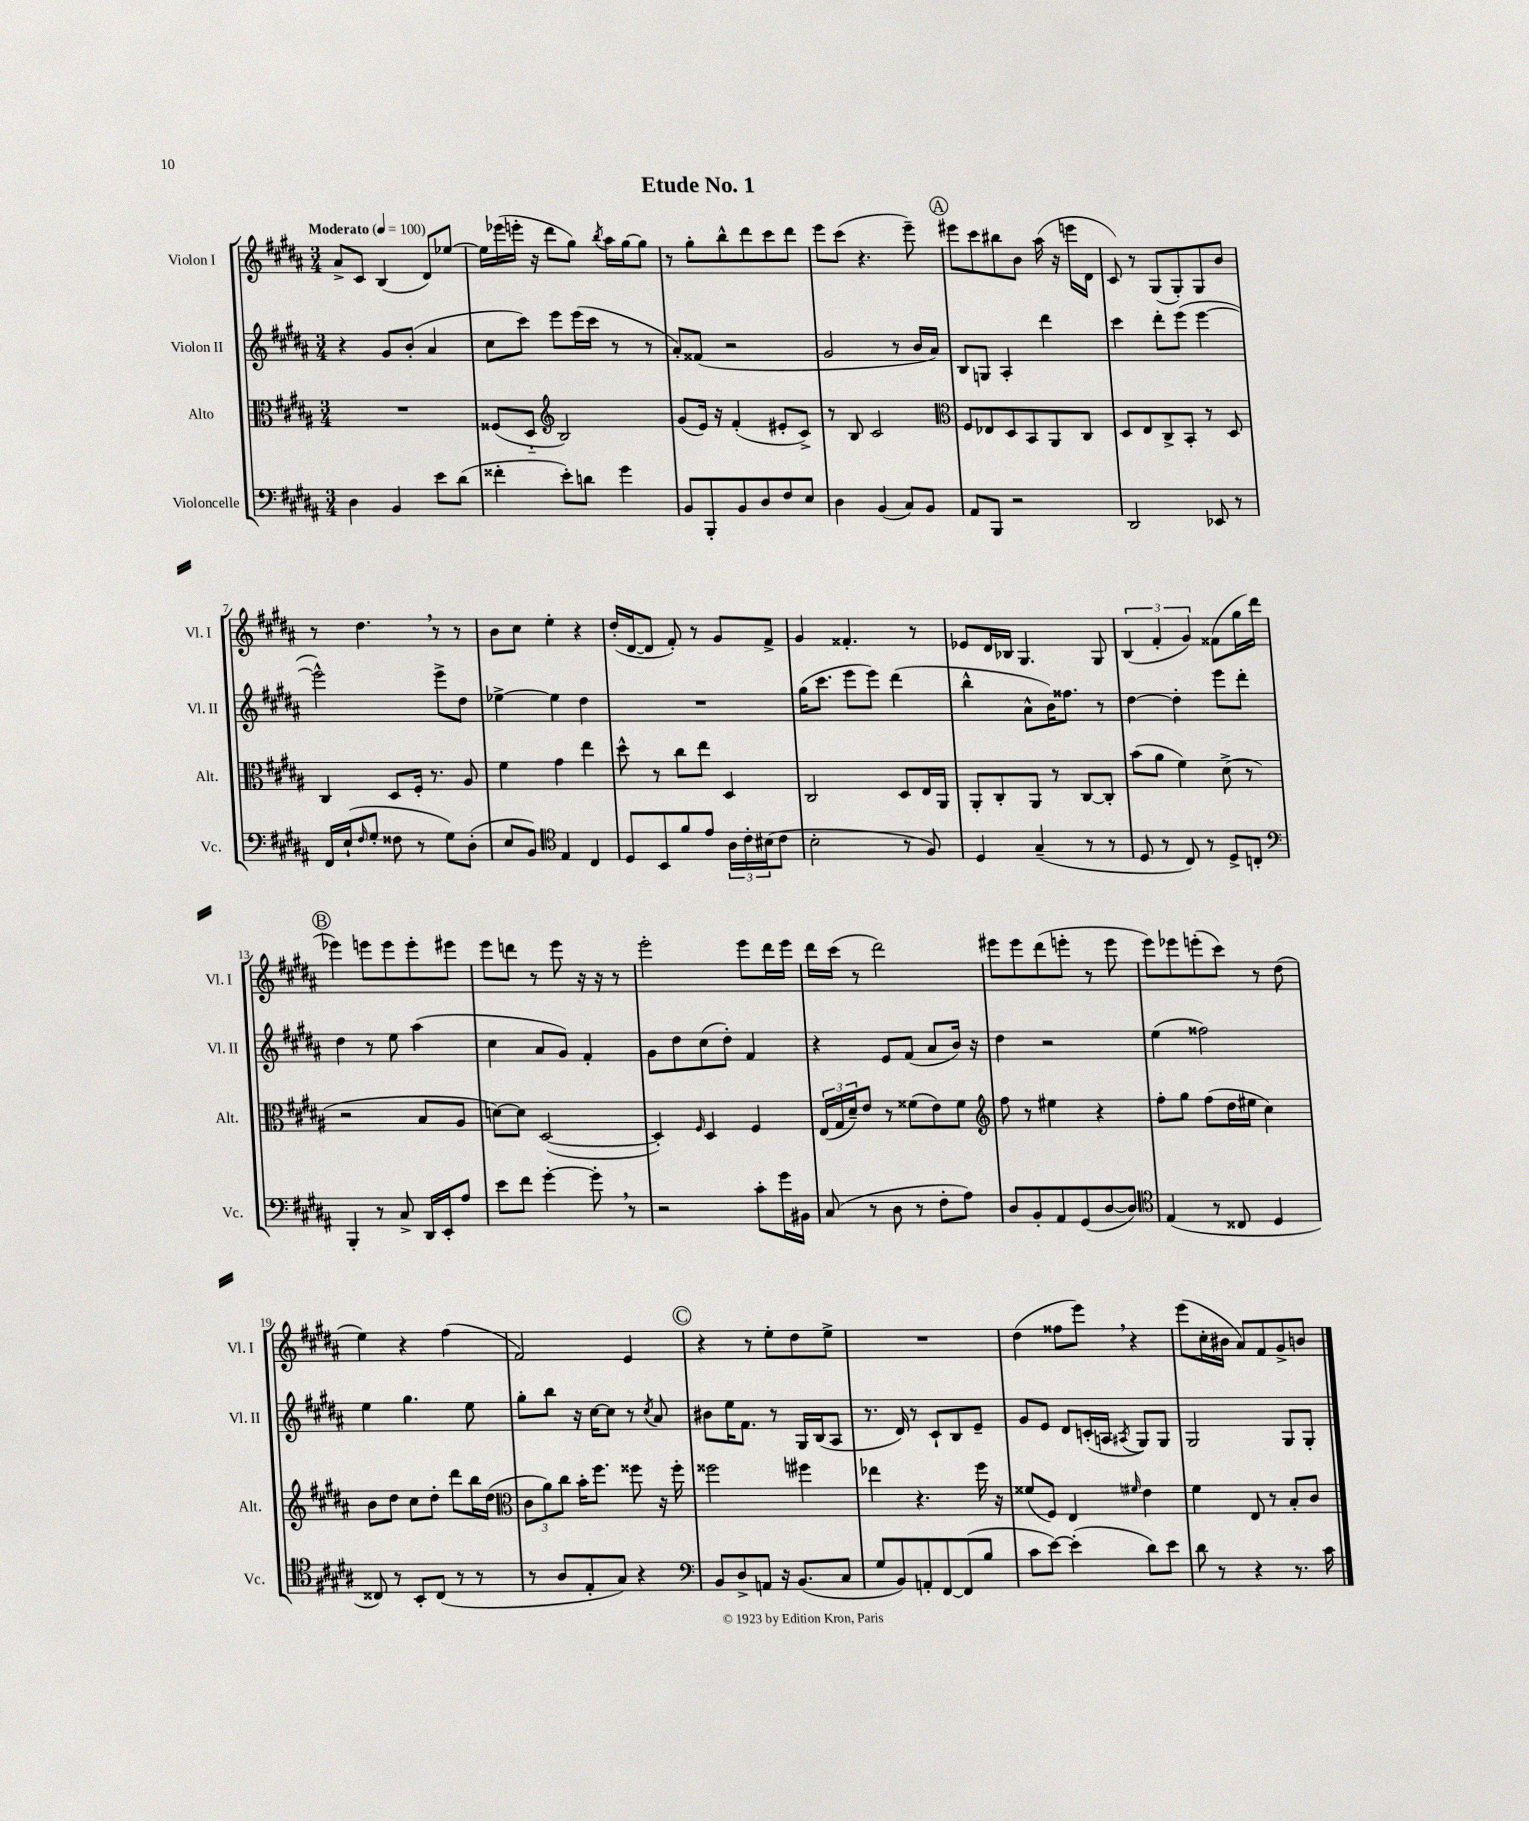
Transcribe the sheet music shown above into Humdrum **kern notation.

**kern	**kern	**kern	**kern
*staff4	*staff3	*staff2	*staff1
*clefF4	*clefC3	*clefG2	*clefG2
*k[f#c#g#d#a#]	*k[f#c#g#d#a#]	*k[f#c#g#d#a#]	*k[f#c#g#d#a#]
*M3/4	*M3/4	*M3/4	*M3/4
*MM100	*MM100	*MM100	*MM100
4D#	2.r	4r	8a#^
.	.	.	8c#
4BB	.	8g#	(4B
.	.	(8b'	.
8e	.	4a#	8d#)
(8d#	.	.	[8ee-
=	=	=	=
4f##'	(8F##	8cc#	16ee-]
.	.	.	(16eee-
.	8D#'~	8ccc#)	16eee'
.	.	.	16r
*	*clefG2	*	*
8e')	2B)	8eee	8ddd#
8d	.	(16eee	8gg#)
.	.	16ccc#	.
.	.	.	8qbb
4g#	.	8r	16aa#
.	.	.	[16gg#
.	.	8r	8gg#]
=	=	=	=
8BB	(8g#	8a#')	8r
8BBB'	16e)	(8f##	8gg#'
.	16r	.	.
8BB	(4f#'	2r	8bb^^
8D#	.	.	8ddd#
8F#	8e#'	.	8ccc#
8E	8c#^)	.	8ddd#
=	=	=	=
4D#	8r	2g#	8eee
.	8B	.	(8ccc#
(4BB	2c#	.	4.r
8C#)	.	8r	.
8BB	.	16b	8eee~)
.	.	16a#)	.
=	=	=	=
*	*clefC3	*	*
8AA#	8F#	8B	8eee#
8BBB	8E-	8G	8ccc#
2r	8D#	4A#'	8bb#
.	8BB	.	8b
.	8AA#	4ddd#	(16aa#
.	.	.	16r
.	8C#	.	16eee
.	.	.	16d#
=	=	=	=
2DD#	8D#	4ccc#	8c#)
.	8E	.	8r
.	8C#^	8ddd#'	(8G#
.	8BB'	(8eee	8G#')
8EE-	8r	[4eee	8G#
8r	8D#	.	8b
=	=	=	=
16FF#	4C#	2eee^^])	8r
(16E`	.	.	.
16qqF#	.	.	.
8G#'	.	.	4.dd#
8F##	8D#	.	.
8r	16F#'	.	.
.	8.r	.	.
8G#)	.	8eee^	8r
(8D#'	8A#	8dd#	8r
=	=	=	=
8E	4f#	[4ee-^	8b
8BB)	.	.	8cc#
*clefC4	*	*	*
4E	4g#	4ee-]	4ee'
4C#	4ee	4dd#	4r
=	=	=	=
8D#	8dd#^^	2.r	(16dd#'
.	.	.	[16d#
8BB	8r	.	8d#]
8f#	8cc#	.	8f#')
8e	8ee	.	8r
24A#	4D#	.	8g#
24c#'	.	.	.
(24B#	.	.	.
8c#	.	.	8f#^
=	=	=	=
2B'	2C#	(16gg#	4g#
.	.	8.ccc#	.
.	.	8eee	4.f##'
.	.	8eee)	.
8r	8D#	(4ddd#	.
8F#)	16E	.	8r
.	16AA#	.	.
=	=	=	=
4D#	8AA#'	4bb^^	8e-
.	8C#'	.	16d#
.	.	.	16B-
(4G#~	8AA#	8a#^^	4.G#
.	8r	16b)	.
.	.	8.ff##	.
8r	[8C#	.	.
8r	8C#']	8r	8G#
=	=	=	=
8D#	(8b	[4dd#	(6B
8r	8a#	.	.
.	.	.	6f#'
8C#)	4f#)	4dd#']	.
.	.	.	6g#)
8r	.	.	.
8D#^	(8d#^	8eee	(8f##
8C'	8r	8ddd#'	16gg#
.	.	.	16ddd#
=	=	=	=
*clefF4	*	*	*
4BBB'	2r	4dd#	4eee-)
8r	.	8r	8eee
8C#^	.	8ee	8eee
16DD#	8B	(4aa#	8eee'
16EE'	.	.	.
8A#	8A#	.	8eee#
=	=	=	=
8e	[8d)	4cc#	8eee
8f#	8d]	.	8ddd
[4g#'	([2D#	8a#	8r
.	.	8g#)	8eee
8g#']	.	4f#'	16r
.	.	.	16r
8r	.	.	8r
=	=	=	=
2r	4D#'])	8g#	2eee'
.	.	8dd#	.
.	16qqF#	.	.
.	4D#	(8cc#	.
.	.	8dd#')	.
8c#'	4F#	4f#	8eee
16g#	.	.	16ddd#
16BB#	.	.	16eee
=	=	=	=
(8C#	(24E	4r	16ddd#
.	24G#	.	.
.	.	.	(16ccc#
.	24d#~)	.	.
8r	8e	.	8r
8D#	8r	8e	2ddd#)
8r	(8f##	(8f#	.
8F#'	8e)	8a#	.
8A#)	8f##	16b)	.
.	.	16r	.
=	=	=	=
*	*clefG2	*	*
8D#	8ff#	4dd#	8eee#
8BB'	8r	.	8eee#
8AA#	4ee#	2r	(8ddd#
(8GG#	.	.	8eee'
[8D#	4r	.	8r
8D#])	.	.	8eee
=	=	=	=
*clefC4	*	*	*
(4E	8ff#'	(4ee	8eee)
.	8gg#	.	8eee-
8r	(8ff#	2ff##)	(8eee'
8C##	16dd#	.	8ccc#)
.	16ee#	.	.
4D#	4cc#)	.	8r
.	.	.	(8dd#
=	=	=	=
8C##)	8b	4ee	4ee)
8r	8dd#	.	.
8BB'	8cc#	4.gg#	4r
(8C##	8dd#'	.	.
8r	8ddd#	.	(4ff#
8r	16bb	8ee	.
.	(16dd#	.	.
=	=	=	=
*	*clefC3	*	*
8r	12c#	8gg#'	2f#)
.	12a#)	.	.
8A#	.	8bb	.
.	12cc#	.	.
8E'	16b'	16r	.
.	8.ff#	[16cc#	.
8G#)	.	8cc#]	.
4r	8ff##	8r	4e
.	.	8qcc#	.
.	16r	8a#	.
.	16ff##'	.	.
=	=	=	=
*clefF4	*	*	*
8BB	2ff##	8b#	4r
8D#^	.	16ee	.
.	.	8.f#	.
8AA	.	.	8r
16r	.	8r	8ee'
(8.BB	.	.	.
.	4ff#	16G#	8dd#
.	.	(16B	.
8C#	.	8A#	8ee^
=	=	=	=
8G#	4ee-	8.r	2.r
8BB)	.	.	.
.	.	16d#)	.
8AA'	4.r	8r	.
[8FF#	.	8c#`	.
(8FF#]	.	8B	.
8B	16ff#	8e~	.
.	16r	.	.
=	=	=	=
8c#	(8f##	8g#	(4dd#
[8e)	8F#)	8e	.
(4e']	4E	8d#	8ff##
.	.	(16c'	8eee)
.	.	16A	.
.	16qqf#	8qA#	.
8d#)	4e	8G#)	4r
8e	.	8G#	.
=	=	=	=
8d#	4f#	2G#	(8eee
8r	.	.	16cc#'
.	.	.	16b#
4r	8E	.	8a#)
.	8r	.	8f#
8.r	8B'	8G#	8g#^
.	8c#	8G#'	8b
16c#	.	.	.
==	==	==	==
*-	*-	*-	*-
